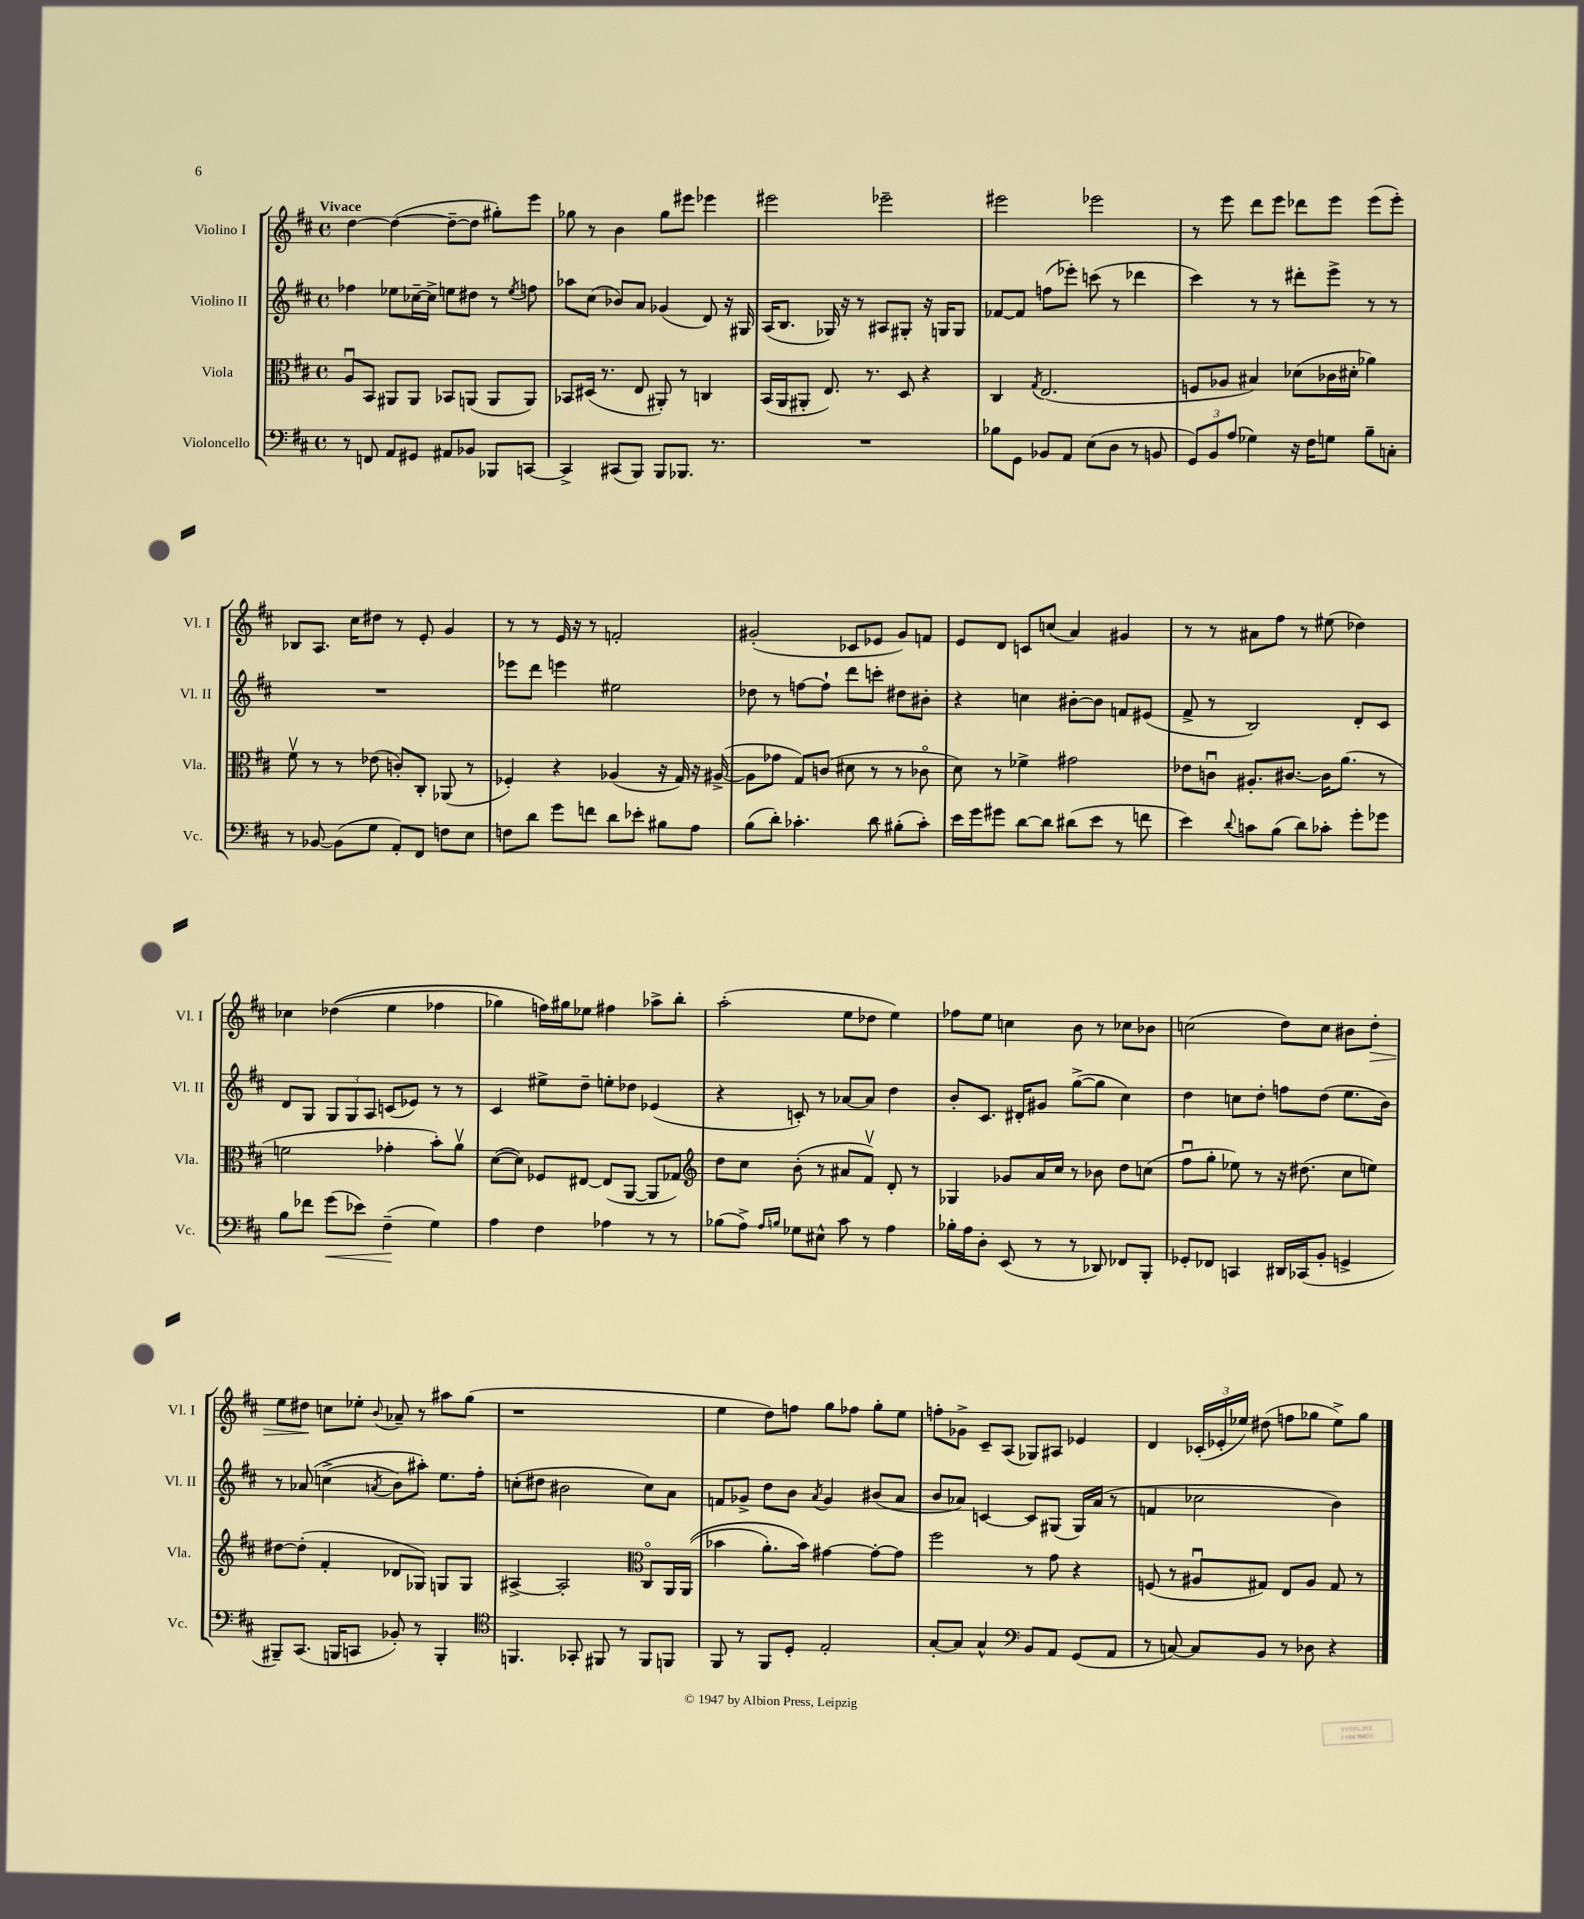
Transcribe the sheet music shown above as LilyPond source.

<<
\new StaffGroup <<
\new Staff = "s0" \with { instrumentName = "Violino I" shortInstrumentName = "Vl. I" } {
    \clef treble \key d \major \defaultTimeSignature \time 4/4 \tempo "Vivace"
    \autoBeamOff d''4~ d''4~( d''8[~-- d''8] gis''8[-.) e'''8] |
    ges''8 r8 b'4 ges''8[ eis'''8] ees'''4 |
    eis'''2 ees'''2-- |
    eis'''2 ees'''2 |
    r8 e'''8 d'''8[ e'''8] des'''8[ e'''8] e'''8[( e'''8]-.) |
    bes8[ a8.] cis''16[ dis''8] r8 e'8-. g'4 |
    r8 r8 e'16 r16 r8 f'2-. |
    gis'2-.( ces'8[ ees'8] gis'8[) f'8] |
    e'8[ d'8] c'8[ c''8]( a'4) gis'4 |
    r8 r8 ais'8[ fis''8] r8 eis''8( des''4) |
    ces''4 des''4(\( e''4 fes''4 |
    ges''4) f''16[\) gis''16 ees''8] fis''4 aes''8[-> b''8]-. |
    a''2-.( e''8[ des''8] e''4) |
    fes''8[ e''8] c''4 b'8 r8 ces''8[ bes'8] |
    c''2( d''8[) c''8] bis'8[ d''8]-.\> |
    e''8[ dis''8]\! c''8[ ees''8]-. \appoggiatura { b'8 } aes'8-- r8 ais''8[ g''8]( |
    r1 |
    e''4 d''8[) f''8] g''8[ fes''8] g''8[-. e''8] |
    f''8[-. ges'8]-> cis'8[-- a8]( ges8[) ais8] ees'4 |
    d'4 \tuplet 3/2 { ces'16[-.( ees'16-. ees''16]) } dis''8( f''8[ ges''8] ees''8[->) ges''8] \bar "|." |
}
\new Staff = "s1" \with { instrumentName = "Violino II" shortInstrumentName = "Vl. II" } {
    \clef treble \key d \major \defaultTimeSignature \time 4/4
    \autoBeamOff fes''4 ees''8[ ces''16~-- ces''16]-> e''8[ dis''8] r8 \acciaccatura { e''8 } f''8 |
    aes''8[ cis''8]( bes'8[) a'8] ges'4( d'8) r16 gis16 |
    a16[( b8.] ges16) r16 r8 ais8[ gis8]-. r16 g16[ g8] |
    fes'8[~ fes'8] f''8[( ees'''8]-.) c'''8( r8 des'''4 |
    cis'''4) r8 r8 dis'''8[-. e'''8]-> r8 r8 |
    R1 |
    ees'''8[ d'''8] e'''4 eis''2 |
    des''8 r8 f''8[~ f''8]-! d'''8[ c'''8]-. dis''8[ bis'8]-. |
    r4 c''4 bis'8[~-. bis'8] f'8[ eis'8]( |
    fis'8-> r8 b2) d'8[-. cis'8] |
    d'8[ g8] \tuplet 3/2 { g8[ g8 a8] } c'8[( ees'8]) r8 r8 |
    cis'4 eis''8[-> d''8]-- e''8[-. des''8] ees'4( |
    r4 c'8-.) r8 aes'8[~ aes'8] d''4 |
    b'8[-. cis'8.] dis'16[-. gis'8] g''8[~->( g''8] cis''4) |
    d''4 c''8[ d''8]-. f''8[ d''8]( e''8.[ b'16]) |
    r8 aes'8\( c''4->( \acciaccatura { a'8 } b'8[) ais''8]-.\) e''8.[ fis''16]-. |
    c''8[-.( dis''8] bis'2 c''8[) a'8] |
    f'8[ ges'8]-> d''8[ b'8] \acciaccatura { a'8 } ges'4 bis'8[( a'8] |
    b'8[ aes'8]) c'4~ c'8[ gis8]( gis16[) aes'16]( r8 |
    f'4 ces''2 b'4) \bar "|." |
}
\new Staff = "s2" \with { instrumentName = "Viola" shortInstrumentName = "Vla." } {
    \clef alto \key d \major \defaultTimeSignature \time 4/4
    \autoBeamOff a8[\downbow b,8] ais,8[ ais,8] bes,8[ a,8]( a,8[ a,8]) |
    bes,8[ dis16]( r8. e8 ais,8-.) r8 c4 |
    b,16[( a,16 ais,8]-. e8.) r8. d8 r4 |
    cis4 \acciaccatura { g8 } e2.( |
    f8[ aes8] bis4) des'8[( ces'16 dis'16]-. aes'4) |
    fis'8\upbow r8 r8 ees'8( c'8[-.) cis8]-. aes,8( r8 |
    fes4-.) r4 aes4( r16 g16) r16 ais16~->( |
    ais8[ ges'8] g8[) c'8]( dis'8 r8 r8 ces'8\flageolet |
    d'8) r8 fes'4-> gis'2 |
    ees'8[ c'8]\downbow ais8.[-. cis'8.]~ cis'16[ a'8.]( r8 |
    f'2 ges'4-. b'8[-.) a'8]\upbow |
    d'8[~( d'8]) fes8[ eis8]~ eis8[( a,8]~ a,8[ ges8]) |
    \clef treble d''8[ cis''8] b'8-.( r8 ais'8[ fis'8]\upbow) d'8-. r8 |
    ges4 ges'8[ a'16 cis''16] r8 bes'8 d''8[ c''8]( |
    fis''8[\downbow g''8]-. ees''8) r8 r16 dis''8.( cis''8[ e''8]) |
    dis''8[~ dis''8]-.( fis'4-. des'8[ ges8]) g8[ g8] |
    ais4~-> ais2-. \clef alto cis8[\flageolet a,16 a,16](\( |
    bes'4 a'8.[-.) bes'16]\) gis'4~ gis'8[~-. gis'8] |
    fis''2 r8 g'8 r4 |
    f8( r8 ais8[\downbow gis8]) e8[ ais8] gis8 r8 \bar "|." |
}
\new Staff = "s3" \with { instrumentName = "Violoncello" shortInstrumentName = "Vc." } {
    \clef bass \key d \major \defaultTimeSignature \time 4/4
    \autoBeamOff r8 f,8 a,8[ gis,8] ais,8[ bes,8] bes,,8[ c,8]~ |
    c,4-> cis,8[( b,,8]) b,,8[ bes,,8.] r8. |
    R1 |
    bes8[ g,8] bes,8[ a,8] e8[( d8] r8 b,8 |
    \tuplet 3/2 { g,8[) b,8 a8]( } ges4) r16 fis16[ g8] b8[-- c8]-. |
    r8 bes,8~ bes,8[( g8] a,8[-.) fis,8] f8[ e8] |
    f8[ d'8] g'8[ f'8] d'8[ ees'8]-. bis8[ a8] |
    b8[( d'8]-.) ces'4.-. d'8 bis8[-.( ces'8]-.) |
    e'16[ g'16 gis'8] d'8[~ d'8] dis'8[( e'8] r8 f'8 |
    e'4) \appoggiatura { d'8 } c'8[ b8]( d'8[) ces'8]-. g'8[-. ges'8] |
    b8[ fes'8] g'8[\<( ees'8]) fis4--\!( g4) |
    a4 fis4 aes4 r8 r8 |
    bes8[( a8]->) \grace { a16[ b16] } ges8[ eis8]-^ cis'8 r8 a4 |
    bes16[-. a16 d8]-. e,8( r8 r8 des,8) fes,8[ b,,8]-. |
    ges,8[-. fes,8] c,4 dis,16[ ces,16( b,8]-. g,4-> |
    bis,,8[--) cis,8.]( b,,16[ c,8] bes,8-.) r8 b,,4-. |
    \clef tenor f,4. ges,8-. fis,8 r8 fis,8[ f,8] |
    fis,8 r8 fis,8[ d8]-. e2-. |
    g8[~-. g8] g4-^ \clef bass b,8[ a,8] g,8[( a,8] |
    r8 c8~) c8[ b,8] r8 des8 r4 \bar "|." |
}
>>
>>
\layout { \context { \Score \remove "Bar_number_engraver" } }
